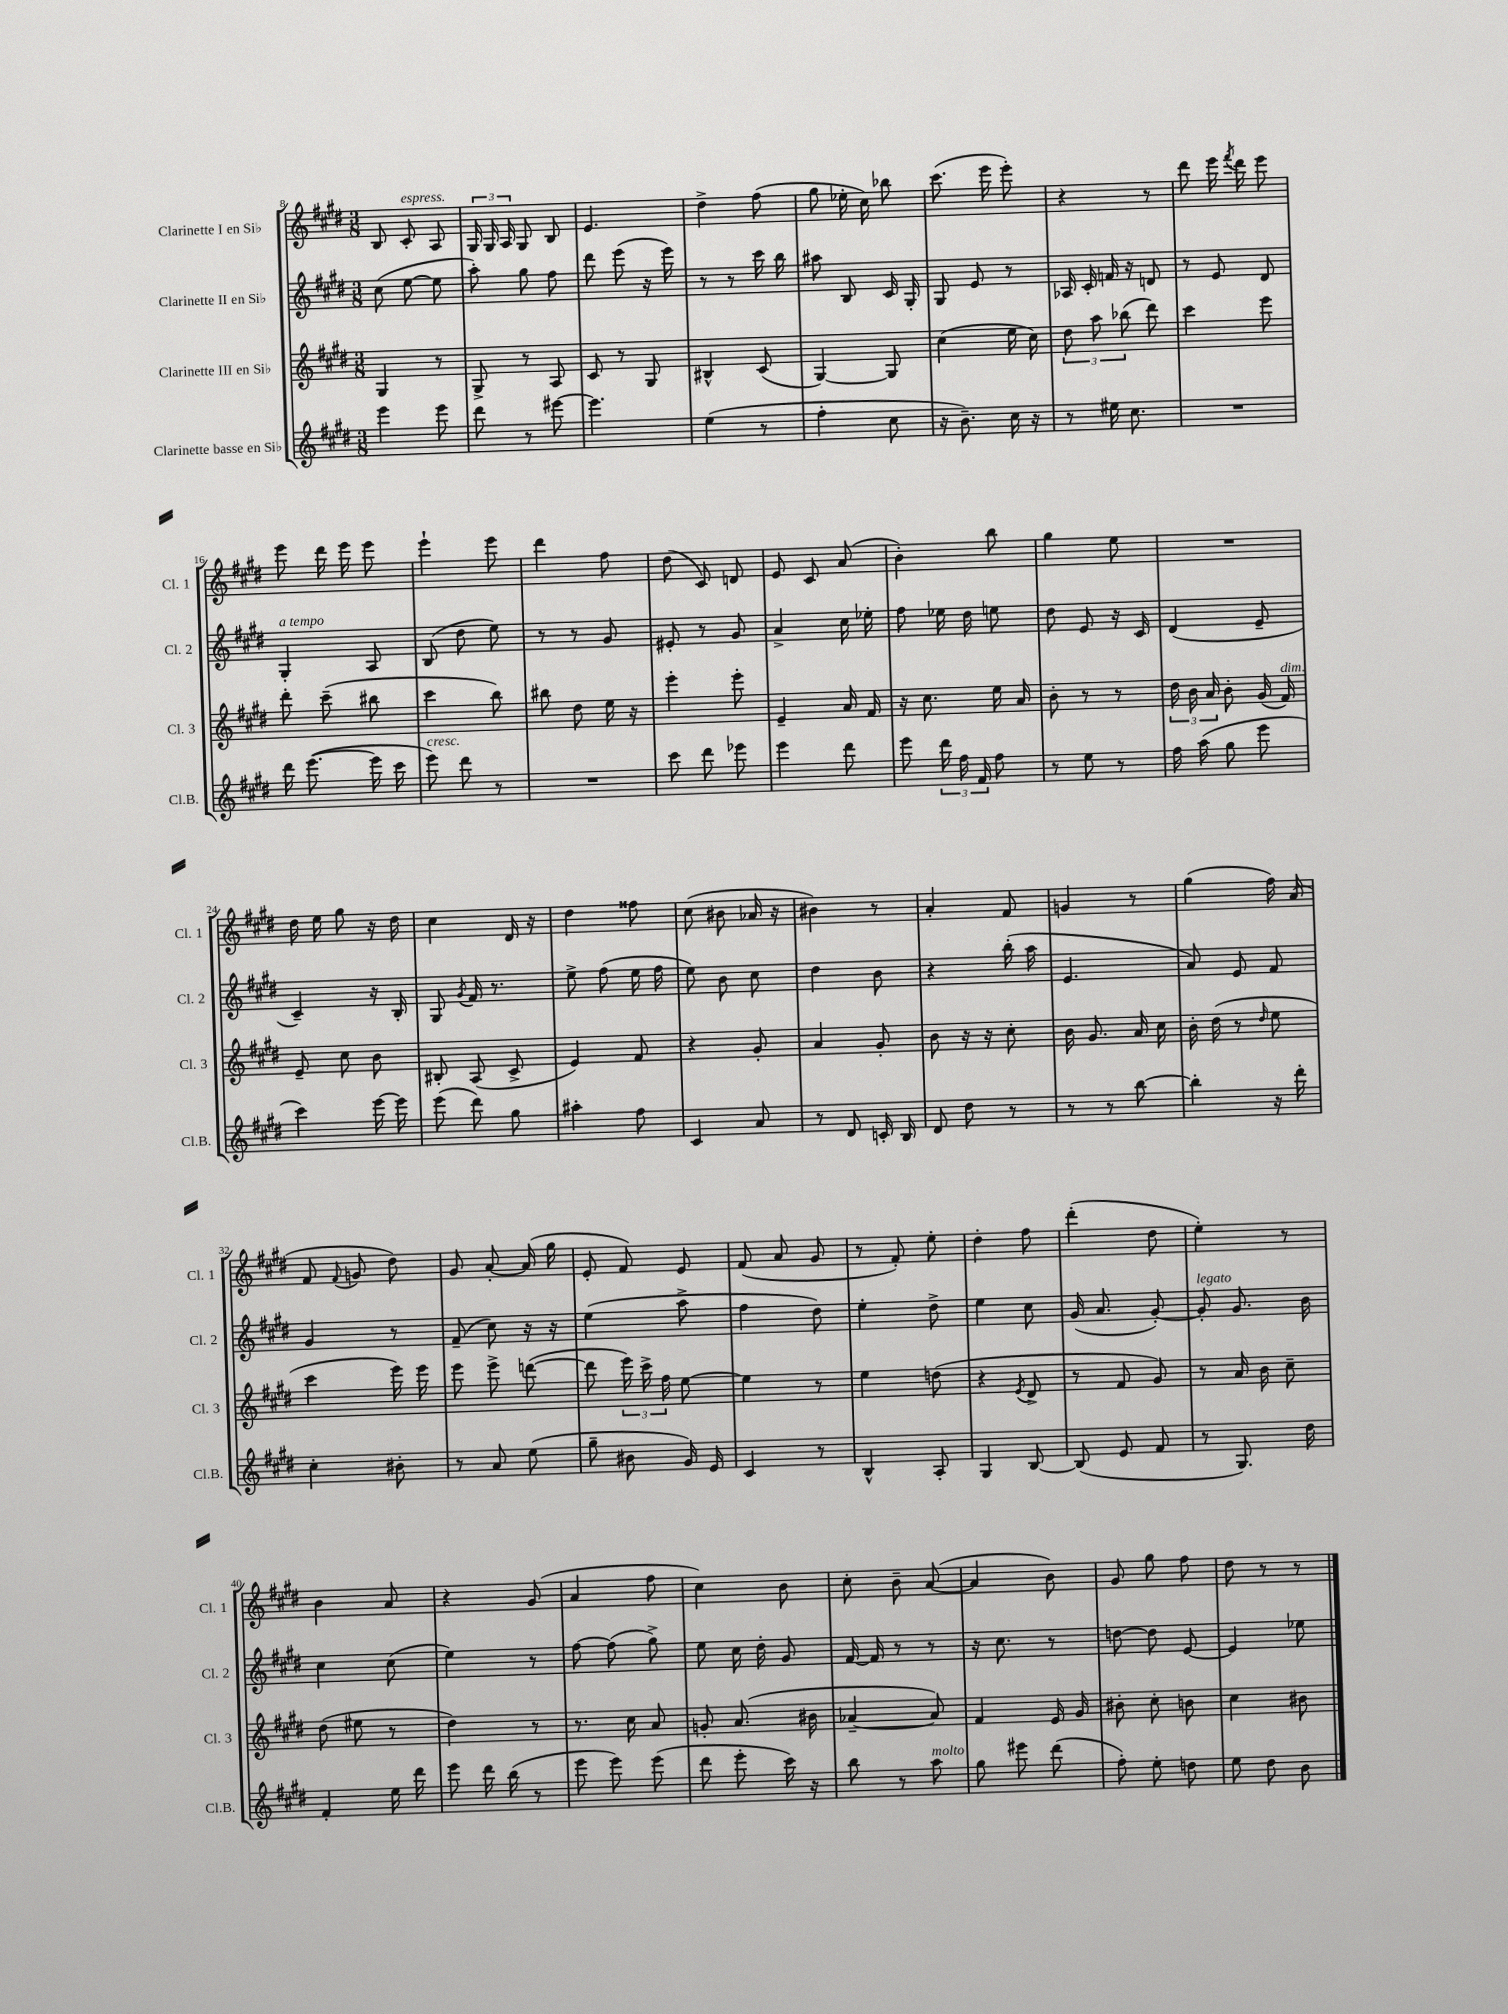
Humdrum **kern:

**kern	**kern	**kern	**kern
*staff4	*staff3	*staff2	*staff1
*clefG2	*clefG2	*clefG2	*clefG2
*k[f#c#g#d#]	*k[f#c#g#d#]	*k[f#c#g#d#]	*k[f#c#g#d#]
*M3/8	*M3/8	*M3/8	*M3/8
4eee\	4G#/	(8cc#\	8B/
.	.	[8ee\	8c#'/
8eee\	8r	8ee\]	8A/
=	=	=	=
8ddd#\	8G#^/	8aa'\)	24G#/
.	.	.	24G#/
.	.	.	24A/
8r	8r	8gg#\	8G#/
[8eee#\	8A/	8ff#\	8B/
=	=	=	=
4.eee#\]	8c#/	8ddd#\	4.e/
.	8r	(8eee\	.
.	8G#/	16r	.
.	.	16eee\)	.
=	=	=	=
(4ee\	4B#^^/	8r	4dd#^\
.	.	8r	.
8r	(8c#/	16ccc#\	(8ff#\
.	.	16bb\	.
=	=	=	=
4ff#'\	[4G#/)	8aa#\	8gg#\
.	.	8B/	16ee-'\
.	.	.	16cc#\)
8cc#\	8G#/]	16c#/	8bb-\
.	.	16G#'/	.
=	=	=	=
16r	(4cc#\	8G#/	(8.ccc#\
8.b~\)	.	.	.
.	.	8e/	.
.	.	.	16eee\
16cc#\	16ee\	8r	8eee'\)
16r	16cc#\)	.	.
=	=	=	=
8r	12dd#\	16A-/	4r
.	.	16c#'/	.
.	12aa\	.	.
16ee#\	.	16f/	.
.	(12bb-\	.	.
8.cc#\	.	16r	.
.	8ddd#\)	8d/	8r
=	=	=	=
4.r	4ccc#\	8r	8ddd#\
.	.	8e/	16eee\
.	.	.	8qfff#/
.	.	.	16ddd#\
.	8eee\	8d#/	8eee\
=	=	=	=
16ddd#\	8ddd#'\	4G#'/	8eee\
([8.eee\	.	.	.
.	(8ccc#~\	.	16ddd#\
.	.	.	16eee\
16eee\]	8bb#\	8A/	8eee\
16ccc#\	.	.	.
=	=	=	=
8eee\)	4ccc#\	(8B/	4eee`\
8ddd#\	.	8dd#\	.
8r	8bb\)	8ee\)	8eee\
=	=	=	=
4.r	8bb#\	8r	4ddd#\
.	8dd#\	8r	.
.	16ee\	8g#/	8ff#\
.	16r	.	.
=	=	=	=
8ccc#\	4eee'\	8e#'/	(8dd#\
8ddd#\	.	8r	8c#/)
8eee-\	8eee'\	8g#/	8d/
=	=	=	=
4eee\	4e~/	4a^/	8e/
.	.	.	8c#/
8ddd#\	16a/	16cc#\	(8a/
.	16f#/	16ee-'\	.
=	=	=	=
8eee\	16r	8ff#\	4b'\)
.	8.cc#\	.	.
24ddd#\	.	16ee-\	.
24ff#\	.	.	.
.	.	16dd#\	.
24f#/	.	.	.
8ff#\	16ee\	8ee\	8bb\
.	16a/	.	.
=	=	=	=
8r	8b'\	8dd#\	4gg#\
8ee\	8r	8e/	.
8r	8r	16r	8ee\
.	.	16c#/	.
=	=	=	=
16ff#\	24dd#\	(4d#/	4.r
.	24b\	.	.
(16aa\	.	.	.
.	24a/	.	.
8gg#\	8b'\	.	.
8eee\	(16g#/	8e~/	.
.	16f#/)	.	.
=	=	=	=
4ccc#\)	8e~/	4c#~/)	16dd#\
.	.	.	16ee\
.	8cc#\	.	8gg#\
[16eee\	8b\	16r	16r
16eee\]	.	16B'/	16dd#\
=	=	=	=
(8eee\	8B#'/	8G#/	4cc#\
.	.	8qg#/	.
8ddd#\)	(8A/	16f#/	.
.	.	8.r	.
8gg#\	8c#^/	.	16d#/
.	.	.	16r
=	=	=	=
4aa#'\	4e/)	8ee^\	4dd#\
.	.	(8ff#\	.
8ff#\	8f#/	16ee\	8ff##\
.	.	16ff#\	.
=	=	=	=
4c#/	4r	8ee\)	(8cc#\
.	.	8b\	8b#\
8a/	8g#'/	8cc#\	16a-/
.	.	.	16r
=	=	=	=
8r	4a/	4dd#\	4b#\)
8d#/	.	.	.
16c'/	8g#'/	8b\	8r
16B/	.	.	.
=	=	=	=
8d#/	8b\	4r	4a'/
8dd#\	16r	.	.
.	16r	.	.
8r	8cc#'\	(16bb'\	8f#/
.	.	16aa\	.
=	=	=	=
8r	16b\	4.e/	4g/
.	8.g#/	.	.
8r	.	.	.
[8bb\	16a/	.	8r
.	16cc#\	.	.
=	=	=	=
4bb'\]	16b'\	8a/)	(4gg#\
.	(16dd#\	.	.
.	8r	8e/	.
.	16qqdd#/	.	.
16r	8ee\	8f#/	16ff#\)
16ddd#'\	.	.	(16a/
=	=	=	=
4cc#'\	4ccc#\	4g#/	8f#/
.	.	.	8qqf#/
.	.	.	8g/
8b#'\	16eee\)	8r	8dd#\)
.	16eee\	.	.
=	=	=	=
8r	8eee\	(8f#~/	8g#/
8a/	8eee^\	8cc#\)	[8a'/
(8ee\	([8ddd\	16r	(16a/]
.	.	16r	16gg#\
=	=	=	=
8gg#~\	8ddd\]	(4ee\	8e'/
8b#\	24eee\)	.	8f#/)
.	24ccc#^\	.	.
.	24ff#\	.	.
16g#/)	[8ee\	8aa^\	8e/
16e/	.	.	.
=	=	=	=
4c#/	4ee\]	4ff#\	(8f#/
.	.	.	8a/
8r	8r	8dd#\)	8g#/
=	=	=	=
4B^^/	4ee\	4ee'\	8r
.	.	.	8f#'/)
8A'/	(8dd\	8dd#^\	8ee'\
=	=	=	=
4G#/	4r	4ee\	4dd#'\
.	8qe/	.	.
[8B/	8d#^/	8cc#\	8ff#\
=	=	=	=
(8B/]	8r	(16g#/	(4ddd#'\
.	.	8.a/	.
8e/	8f#/	.	.
8f#/	8g#/)	[8g#'/)	8dd#\
=	=	=	=
8r	8r	8g#'/]	4ee'\)
8.G#/)	16a/	8.g#/	.
.	16b\	.	.
.	8cc#~\	.	8r
16dd#\	.	16b\	.
=	=	=	=
4f#'/	(8dd#\	4cc#\	4b\
.	8ee#\	.	.
16ee\	8r	(8cc#\	8a/
16ddd#\	.	.	.
=	=	=	=
8eee\	4dd#\)	4ee\)	4r
16ddd#\	.	.	.
(16bb\	.	.	.
8r	8r	8r	(8g#/
=	=	=	=
8eee\	8.r	[8ff#\	4a/
8eee\)	.	(8ff#\]	.
.	16cc#\	.	.
(8eee\	8a/	8gg#^\)	8ff#\
=	=	=	=
8ddd#\	8g'/	8ee\	4cc#\)
8eee'\	(8.a/	16cc#\	.
.	.	16dd#'\	.
16ccc#\)	.	8g#/	8b\
16r	16b#\	.	.
=	=	=	=
8bb\	[4a-~/	[16f#/	8cc#'\
.	.	16f#/]	.
8r	.	8r	8b~\
8aa\	8a-/])	8r	([8a/
=	=	=	=
8gg#\	4f#/	16r	4a/]
.	.	8.cc#\	.
8eee#\	.	.	.
(8ddd#\	16e/	8r	8b\)
.	16g#/	.	.
=	=	=	=
8ff#'\)	8b#'\	[8dd\	8g#/
8ee'\	8cc#'\	8dd\]	8gg#\
8dd\	8b\	[8e/	8ff#\
=	=	=	=
8ee\	4cc#\	4e/]	8dd#\
8dd#\	.	.	8r
8b\	8b#\	8ee-\	8r
==	==	==	==
*-	*-	*-	*-
